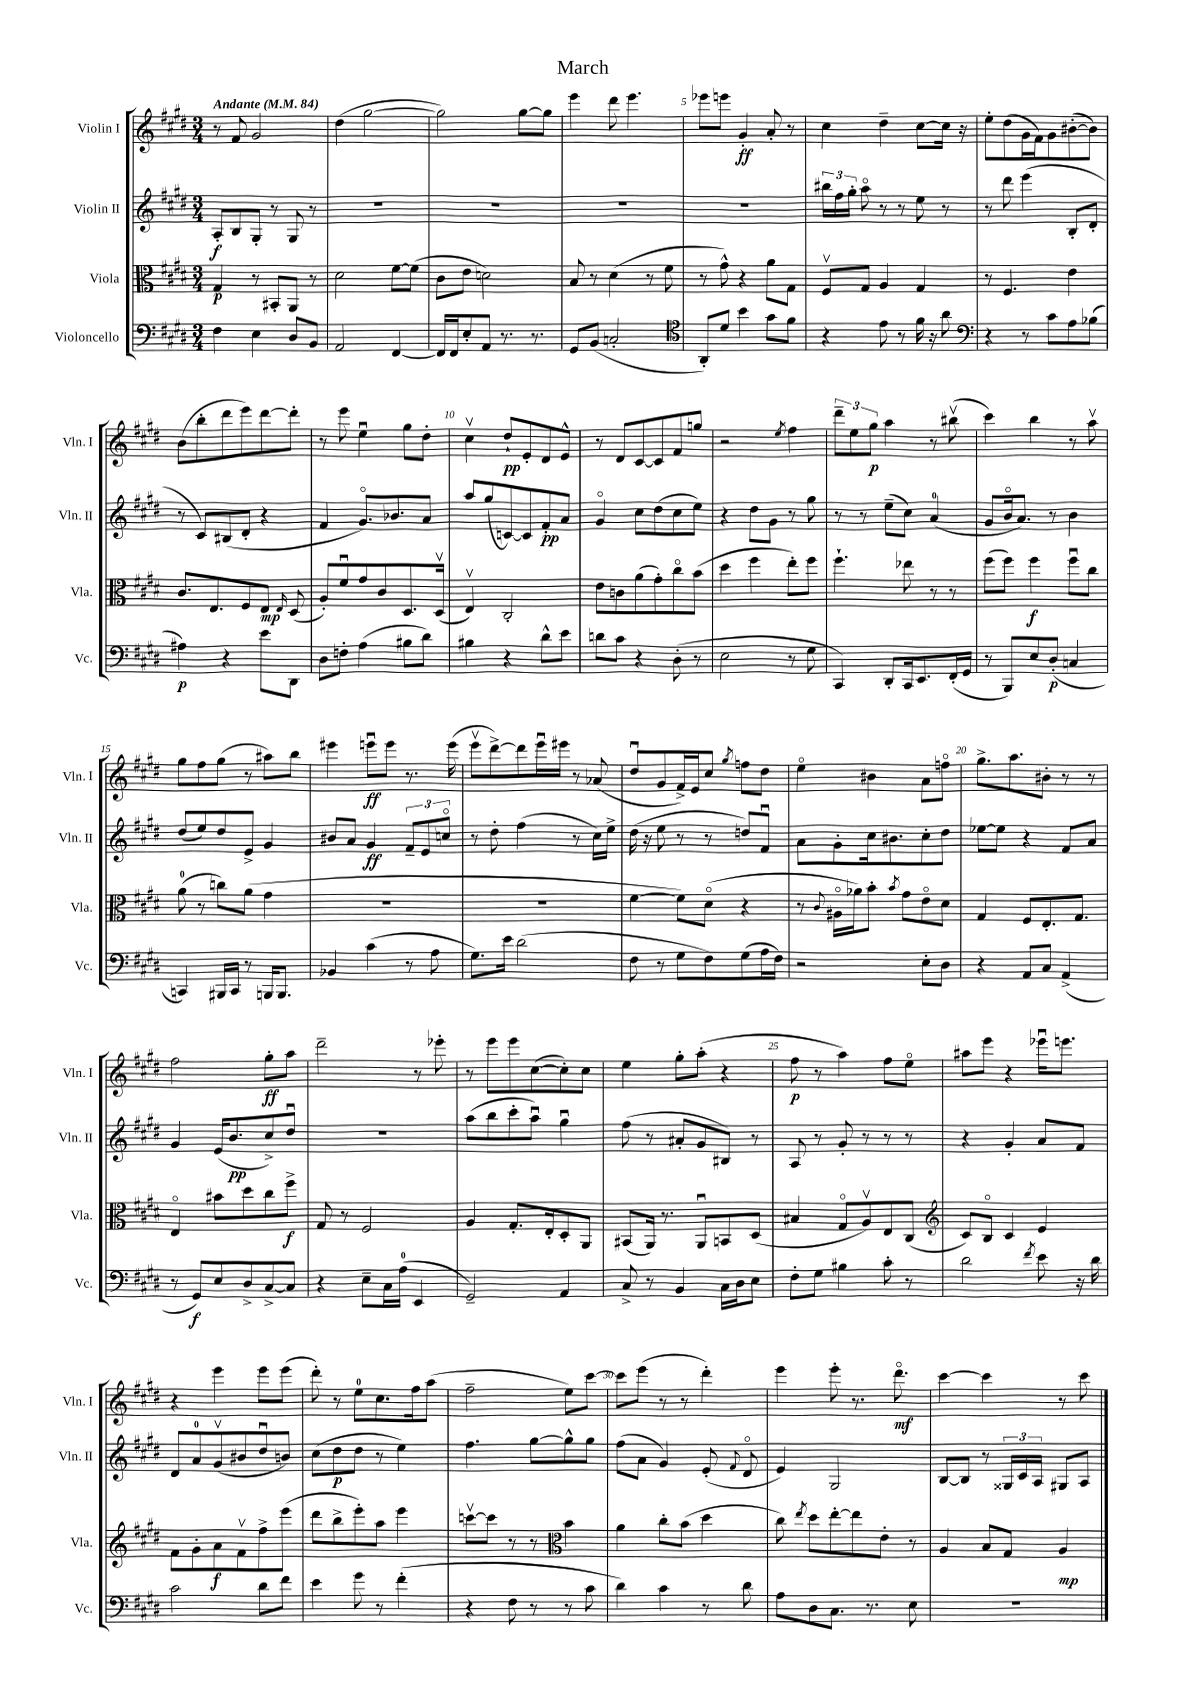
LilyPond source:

\header { title = "March" }
<<
\new StaffGroup <<
\new Staff = "s0" \with { instrumentName = "Violin I" shortInstrumentName = "Vln. I" } {
    \clef treble \key e \major \numericTimeSignature \time 3/4 \tempo "Andante" 4 = 84
    \autoBeamOff r8 fis'8 gis'2 |
    dis''4( gis''2~ |
    gis''2) gis''8[~ gis''8] |
    e'''4 dis'''8 e'''4. |
    ees'''8[ e'''8] gis'4-.\ff a'8-. r8 |
    cis''4 dis''4-- cis''8[~ cis''16] r16 |
    e''8[-. dis''8( gis'16 fis'16) gis'8 bis'8~-.( bis'8]) |
    b'8[( b''8-. dis'''8 e'''8) dis'''8~ dis'''8]-. |
    r8 e'''8 e''4\downbow gis''8[ dis''8]-. |
    cis''4\upbow dis''8[-!\pp e'8-. dis'8 e'8]-^ |
    r8 dis'8[ cis'8~ cis'8 fis'8 g''8] |
    r2 \acciaccatura { e''8 } fis''4 |
    \tuplet 3/2 { dis'''8[-- e''8 gis''8]\p } a''4 r8 bis''8\upbow( |
    cis'''4) b''4 r8 a''8\upbow |
    gis''8[ fis''8 gis''8]( r8 ais''8[) b''8] |
    eis'''4 e'''8[\downbow\ff e'''8] r8. e'''16( |
    e'''8[\upbow dis'''8~->) dis'''8 e'''16\downbow eis'''16] r8 aes'8( |
    dis''8[\downbow gis'8 fis'16->) e'16 cis''8] \acciaccatura { gis''8 } f''8[ dis''8] |
    e''4\flageolet bis'4 a'8[ f''8]\flageolet |
    gis''8.[-> a''8. bis'8]-. r8 r8 |
    fis''2 gis''8[-.\ff a''8] |
    dis'''2-- r8 ees'''8-. |
    r8 e'''8[ e'''8 cis''8~( cis''8-.) cis''8] |
    e''4 gis''8[-. a''8]-.( r4 |
    fis''8\p r8 a''4) fis''8[ e''8]\flageolet |
    ais''8[ e'''8] r4 ees'''16[\downbow e'''8.] |
    r4 e'''4 e'''8[ e'''8]( |
    dis'''8-.) r8 e''8[-0 cis''8. fis''16 a''8]( |
    fis''2-- e''8[) cis'''8]~ |
    cis'''8[ e'''8]( r8 r8 dis'''4-.) |
    e'''4 e'''8-. r8. dis'''8.\flageolet\mf |
    cis'''4~ cis'''4 r8 cis'''8 \bar "|." |
}
\new Staff = "s1" \with { instrumentName = "Violin II" shortInstrumentName = "Vln. II" } {
    \clef treble \key e \major \numericTimeSignature \time 3/4
    \autoBeamOff a8[-.\f b8 gis8]-. r8 gis8 r8 |
    R2. |
    R2. |
    R2. |
    R2. |
    \tuplet 3/2 { bis''16[ fis''16 gis''16]-. } a''8\flageolet r8 r8 e''8 r8 |
    r8 dis'''8 e'''4( b8[-. dis'8]-. |
    r8 cis'8[) bis8( dis'8]-. r4 |
    fis'4 gis'8.[\flageolet) bes'8. a'8] |
    a''8[ gis''8( c'8~) c'8 fis'8-.\pp a'8] |
    gis'4\flageolet cis''8[ dis''8( cis''8 e''8]) |
    r4 dis''8[ gis'8] r8 gis''8 |
    r8 r8 e''8[--( cis''8]) a'4-0( |
    gis'8[ b'16\flageolet a'8.]) r8 b'4 |
    dis''8[( e''8) dis''8 e'8]-> gis'4 |
    bis'8[ a'8] gis'4\ff \tuplet 3/2 { fis'8[-- e'8 c''8]\flageolet } |
    r8 dis''8-. fis''4( r8 cis''16[) e''16]-> |
    dis''16( r16 e''8 r8 r8 d''8[) fis'8]\downbow |
    a'8[ gis'8-. cis''16 bis'8. cis''8-. dis''8] |
    ees''8[~ ees''8] r4 fis'8[ a'8] |
    gis'4 e'16[( b'8.\pp cis''8->) dis''8]\downbow |
    R2. |
    a''8[( b''8 cis'''8-. a''8]\downbow) gis''4\downbow |
    fis''8( r8 ais'8[-. gis'8 bis8]) r8 |
    a8 r8 gis'8-. r8 r8 r8 |
    r4 gis'4-. a'8[ fis'8] |
    dis'8[ a'8-0 gis'8\upbow( bis'8 dis''8\downbow b'8]) |
    cis''8[( dis''8\p dis''8] r8 e''4) |
    fis''4. gis''8[~ gis''8-^ gis''8] |
    fis''8[( a'8] gis'4) e'8-.( \appoggiatura { fis'8 } dis'8\flageolet |
    e'4) gis2 |
    b8[~ b8] r8 \tuplet 3/2 { gisis16[ cis'16 a16] } gis8[ a8] \bar "|." |
}
\new Staff = "s2" \with { instrumentName = "Viola" shortInstrumentName = "Vla." } {
    \clef alto \key e \major \numericTimeSignature \time 3/4
    \autoBeamOff gis4\p r8 bis,8[-. a,8] r8 |
    dis'2 fis'8[~ fis'8]( |
    cis'8[ e'8] d'2) |
    b8 r8 dis'4( r8 fis'8 |
    r8 gis'8-^) r4 a'8[ gis8] |
    fis8[\upbow gis8] a4 gis4 |
    r8 fis4. e'4 |
    cis'8.[ e8. fis8 e8]\mp \grace { e16 } dis8( |
    a8[-.) fis'8\downbow gis'8 cis'8 dis8. dis16]\upbow( |
    e4\upbow) cis2-. |
    e'8[ c'8 a'8( gis'8-.) cis''8\flageolet b'8]( |
    dis''4 fis''4 e''8[-.) fis''8] |
    fis''4.-! ees''8 r8 r8 |
    fis''8[( fis''8]) fis''4\f fis''8[\downbow cis''8] |
    a'8-0( r8 c''8[) a'8]( gis'4 |
    R2. |
    R2. |
    fis'4~ fis'8[) dis'8]\flageolet( r4 |
    r8 \appoggiatura { cis'8 } ais16[\flageolet aes'16) b'8]-. \acciaccatura { b'8 } gis'8[ e'8\flageolet dis'8] |
    gis4 fis8[ e8.-. gis8.] |
    e4\flageolet bis'8[ dis''8 cis''8 fis''8]->\f |
    gis8 r8 fis2 |
    a4 gis8.[-. e16-. dis8-. a,8] |
    bis,8[( a,16]) r8. a,8[\downbow b,8 dis8]( |
    bis4 gis8[\flageolet a8\upbow) e8 cis8]( |
    \clef treble cis'8[) b8]\flageolet cis'4 e'4 |
    fis'8[ gis'8-. a'8\f fis'8\upbow fis''8-> e'''8]( |
    dis'''8[ b''8-> e'''8-.) a''8] e'''4 |
    c'''8[~\upbow c'''8] r8 r8 \clef alto b'4 |
    a'4 cis''8[-. b'8]( dis''4 |
    cis''8) \acciaccatura { e''8 } dis''8[ e''8~-. e''8 e'8]-. r8 |
    a4 b8[ gis8] a4\mp \bar "|." |
}
\new Staff = "s3" \with { instrumentName = "Violoncello" shortInstrumentName = "Vc." } {
    \clef bass \key e \major \numericTimeSignature \time 3/4
    \autoBeamOff fis4 e4 dis8[ b,8] |
    a,2 fis,4~ |
    fis,16[ fis,16 e8-. a,8] r8. r8. |
    gis,8[ b,8]( c2-. |
    \clef tenor a,8[-.) dis'8] b'4 gis'8[ fis'8] |
    r4 e'8 r8 fis'16 r16 a'8 |
    \clef bass r4 r8 cis'8[ a8 bes8]( |
    ais4\p) r4 e'8[ dis,8] |
    dis8[ f8]-. a4( bis8[ dis'8]) |
    bis4 r4 dis'8[-^ e'8] |
    d'8[ cis'8] r4 dis8-.( r8 |
    e2 r8 gis8 |
    cis,4) dis,8[-. cis,16 e,8. fis,16-.( gis,16] |
    r8 b,,8[) e8 dis8]-.\p( c4 |
    c,4) bis,,16[ c,16] r8 b,,16[ b,,8.] |
    bes,4 cis'4( r8 a8 |
    gis8.[) e'16] dis'2( |
    fis8 r8 gis8[ fis8) gis8( a16 fis16]) |
    r2 e8[-. dis8] |
    r4 a,8[ cis8] a,4->( |
    r8 gis,8[\f) e8 dis8-> cis8~-> cis8] |
    r4 e8[-- cis16 a16]-0( e,4 |
    gis,2--) a,4 |
    cis8-> r8 b,4 cis16[ dis16 e8] |
    fis8[-. gis8] bis4 cis'8-. r8 |
    dis'2 \acciaccatura { fis'8 } e'8 r16 dis'16 |
    cis'2 dis'8[ fis'8] |
    e'4 gis'8 r8 fis'4-.( |
    r4 fis8 r8 r8 cis'8 |
    dis'4) cis'4 r8 dis'8 |
    a8[ dis8 cis8.] r8. e8 |
    R2. \bar "|." |
}
>>
>>
\layout { \context { \Score \override BarNumber.break-visibility = ##(#f #t #t) barNumberVisibility = #(every-nth-bar-number-visible 5) } }
